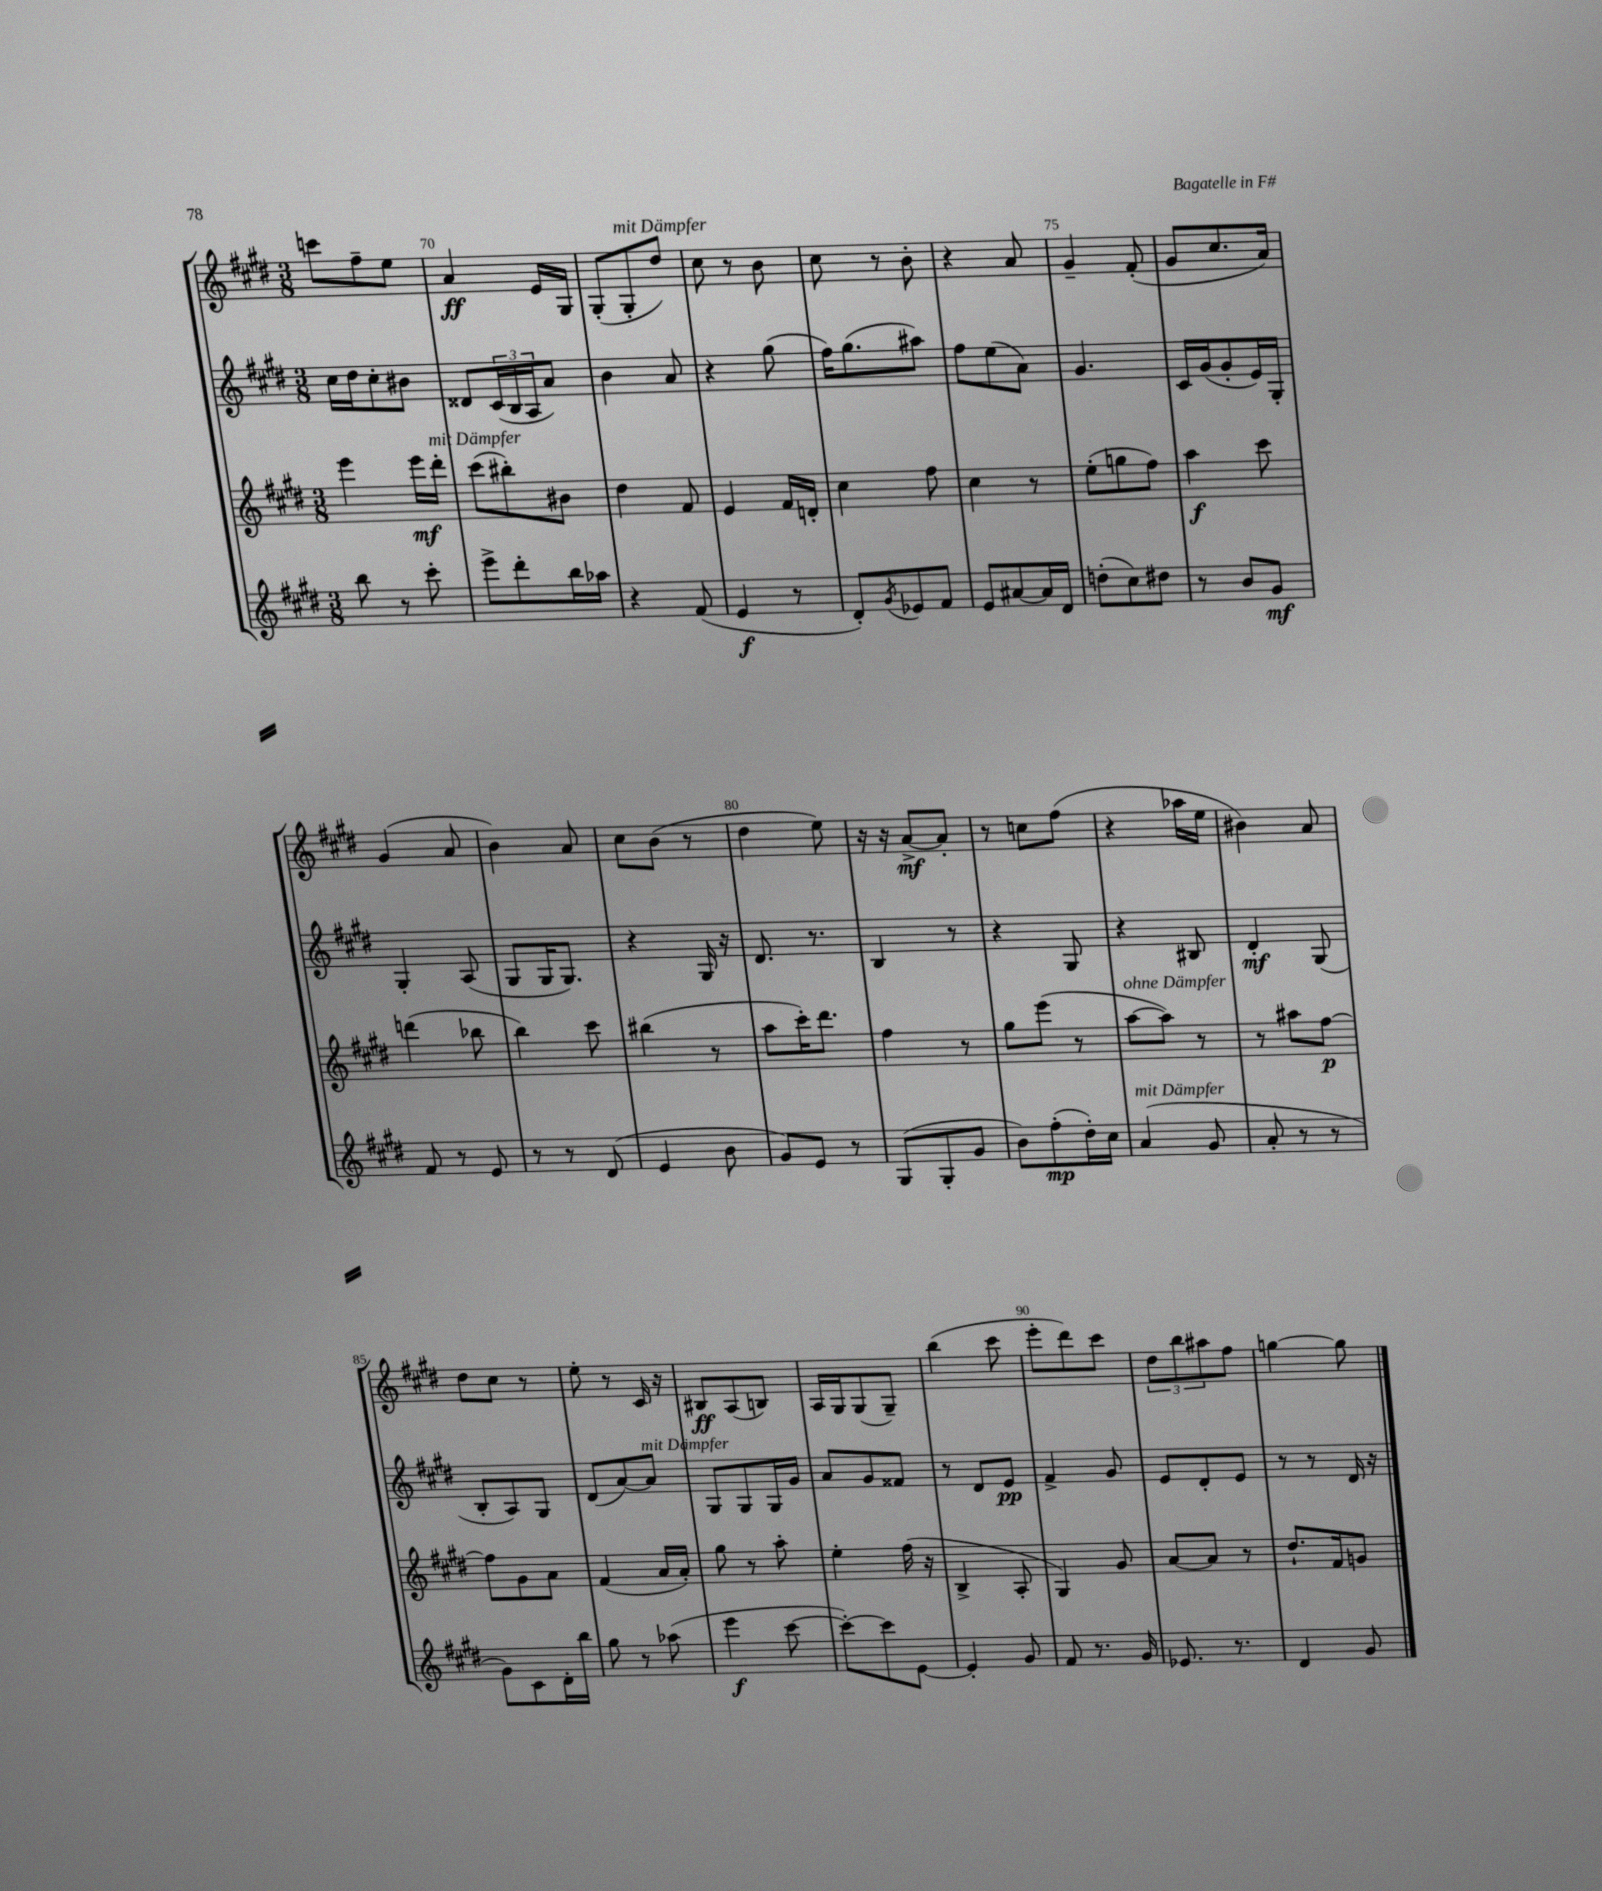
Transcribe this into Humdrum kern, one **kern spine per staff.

**kern	**kern	**kern	**kern
*staff4	*staff3	*staff2	*staff1
*clefG2	*clefG2	*clefG2	*clefG2
*k[f#c#g#d#]	*k[f#c#g#d#]	*k[f#c#g#d#]	*k[f#c#g#d#]
*M3/8	*M3/8	*M3/8	*M3/8
8bb	4eee	16cc#	8ccc
.	.	16dd#	.
8r	.	8cc#'	8ff#~
8ccc#'	16eee	8b#	8ee
.	16ddd#'	.	.
=	=	=	=
8eee^	(8ccc#	8d##	4a
8ddd#'	8bb#')	(24c#	.
.	.	24B	.
.	.	24A	.
16bb	8b#	8a)	16e
16aa-	.	.	16G#
=	=	=	=
4r	4dd#	4b	(8G#'
.	.	.	8G#'
(8f#	8f#	8a	8dd#)
=	=	=	=
4e	4e	4r	8cc#
.	.	.	8r
8r	16f#	(8gg#	8b
.	16d'	.	.
=	=	=	=
8d#')	4cc#	16ff#)	8cc#
.	.	(8.gg#	.
8qg#	.	.	.
8e-	.	.	8r
8f#	8ff#	8aa#)	8b'
=	=	=	=
8e	4cc#	8ff#	4r
[8a#	.	(8ee	.
16a#]	8r	8a)	8a
16d#	.	.	.
=	=	=	=
(8dd'	(8ee'	4.g#	4g#~
8cc#)	8gg	.	.
8dd#	8ff#)	.	(8f#'
=	=	=	=
8r	4aa	16c#	8g#
.	.	(16g#	.
8b	.	8g#'	8.cc#
8g#	8ccc#	16e)	.
.	.	16G#'	16a)
=	=	=	=
8f#	(4ddd	4G#'	(4g#
8r	.	.	.
8e	8bb-	(8A	8a
=	=	=	=
8r	4bb)	8G#	4b)
8r	.	16G#	.
.	.	8.G#)	.
(8d#	8ccc#	.	8a
=	=	=	=
4e	(4bb#	4r	8cc#
.	.	.	(8b
8b	8r	16G#	8r
.	.	16r	.
=	=	=	=
8g#)	8aa	8.d#	4dd#
8e	16ccc#')	.	.
.	8.ddd#	8.r	.
8r	.	.	8ee)
=	=	=	=
(8G#	4ff#	4B	16r
.	.	.	16r
8G#'	.	.	[8a^
8g#	8r	8r	8a']
=	=	=	=
8b)	8gg#	4r	8r
(8ff#'	(8eee	.	8cc
16dd#')	8r	8G#	(8ff#
16cc#	.	.	.
=	=	=	=
(4a	[8aa	4r	4r
.	8aa])	.	.
8g#	8r	8B#	16aa-
.	.	.	16ee
=	=	=	=
8a'	8r	4d#'	4b#)
8r	8aa#	.	.
8r	[8ff#	(8G#	8a
=	=	=	=
8g#)	8ff#]	8B'	8dd#
8c#	8g#	8A)	8cc#
16d#'	8a	8G#	8r
16bb	.	.	.
=	=	=	=
8gg#	(4f#	(8d#	8ee'
8r	.	[8a)	8r
(8aa-	16a	8a]	16c#
.	16a')	.	16r
=	=	=	=
4eee	8gg#	8G#	8B#
.	8r	8G#	(8A
[8ccc#	8aa'	16G#	8B)
.	.	16g#	.
=	=	=	=
8ccc#'_)	4ee'	8a	16A
.	.	.	16G#
8ccc#]	.	8g#	(8G#
[8e	(16ff#	8f##	8G#~)
.	16r	.	.
=	=	=	=
4e']	4B^	8r	(4bb
.	.	8d#	.
8g#	8A'	8e	8ccc#
=	=	=	=
8f#	4G#)	4f#^	8eee'
8.r	.	.	8ddd#)
.	8g#	8g#	8ccc#
16g#	.	.	.
=	=	=	=
8.e-	[8a	8e	12dd#
.	.	.	12bb
.	8a]	8d#'	.
.	.	.	12aa#
8.r	.	.	.
.	8r	8e	8ff#
=	=	=	=
4d#	8.dd#`	8r	[4gg
.	.	8r	.
.	16f#	.	.
8g#	8g	16d#	8gg]
.	.	16r	.
==	==	==	==
*-	*-	*-	*-
